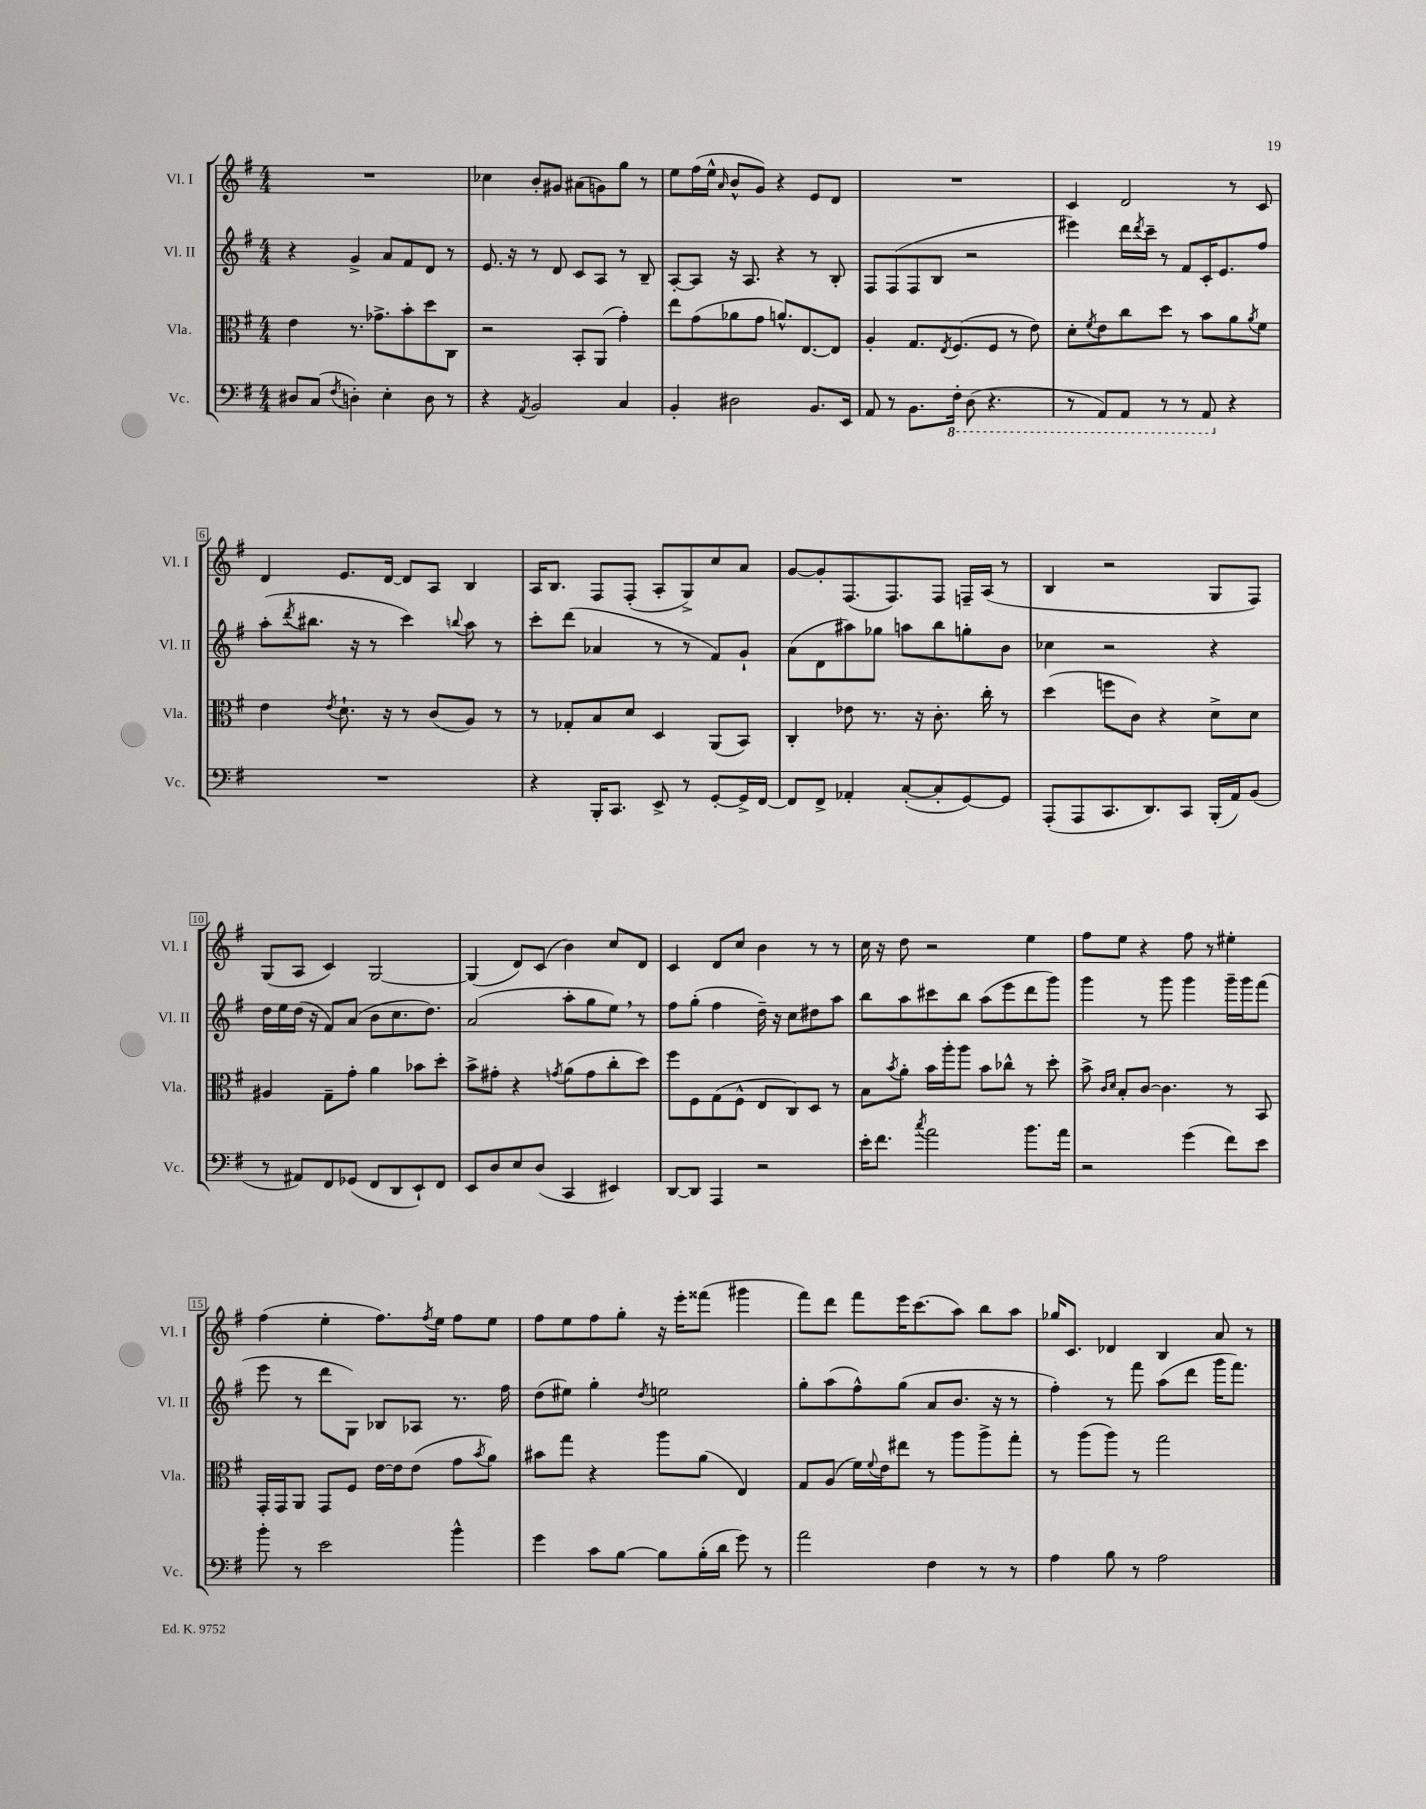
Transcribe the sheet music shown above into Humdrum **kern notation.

**kern	**kern	**kern	**kern
*part4	*part3	*part2	*part1
*staff4	*staff3	*staff2	*staff1
*I"Vc.	*I"Vla.	*I"Vl. II	*I"Vl. I
*I'Vc.	*I'Vla.	*I'Vl. II	*I'Vl. I
*clefF4	*clefC3	*clefG2	*clefG2
*k[f#]	*k[f#]	*k[f#]	*k[f#]
*M4/4	*M4/4	*M4/4	*M4/4
=1	=1	=1	=1
8D#X/L	4e\	4r	1r
(8C/J	.	.	.
8qF#/	.	.	.
4Dn'\)	8.r	4g^/	.
.	8.g-X^\L	.	.
4E'\	.	8a/L	.
.	8b'\	8f#/	.
8D\	8dd\	8d/J	.
8r	8C\J	8r	.
=2	=2	=2	=2
4r	2r	8.e/	4cc-X\
.	.	16r	.
8qAA/	.	.	.
2BB/	.	8r	8b'/L
.	.	8d/	8g#X/J
.	8BB'/L	8c/L	(8a#X\L
.	(8AA/J	8A/J	8gn\)
4C/	4g'\)	8r	8gg\J
.	.	8B~/	8r
=3	=3	=3	=3
4BB'/	8ee\L	[8A'/L	8ee\L
.	(8g\	8A/J]	(16ff#\L
.	.	.	16ee^^\JJ
.	.	.	16qqa/
2D#X\	8a-X\	16r	8b^^/L
.	.	8.A/	.
.	8g\J	.	8g/J)
.	8.an^^/L)	4r	4r
.	[8.E/	.	.
8.BB/L	.	8r	8e/L
.	8E/J]	8B'/	8d/J
16EE/Jk	.	.	.
=4	=4	=4	=4
8AA/	4A'/	8F#/L	1r
8r	.	(8F#/	.
8.BB\L	8.G/L	8F#/	.
.	.	8B/J	.
.	8qE/	.	.
*8ba	*	*	*
16FF#'\Jk	(8.F#/	.	.
(8DD\	.	2r	.
4.r	8F#/J	.	.
.	8r	.	.
.	8e\)	.	.
=5	=5	=5	=5
8r	8d'\L	4eee#X\)	4c/
.	8qf#/	.	.
8AAA/L)	8e\	.	.
8AAA/J	8cc\	16ddd\LL	2d/
.	.	8qddd/	.
.	.	16ccc~\JJ	.
8r	8dd\J	8r	.
8r	8r	8f#/L	.
8AAA/	8b\L	16c'/K	.
.	.	8.e/	.
*X8ba	*	*	*
4r	8a\	.	8r
.	8qa/	.	.
.	8f#\J	8ff#/J	8c/
!!LO:LB:g=z
=6	=6	=6	=6
1r	4e\	(8aa'\L	4d/
.	.	8qddd/	.
.	.	8.bb#X\J	.
.	8qe/	.	.
.	8.d`\	.	8.e/L
.	.	16r	.
.	.	8r	.
.	16r	.	[16d/Jk
.	8r	4ccc\)	8d/L]
.	(8c/L	.	8A/J
.	.	8qqbbn/	.
.	8A/J)	8aa\	4B/
.	8r	8r	.
=7	=7	=7	=7
4r	8r	8ccc'\L	16A/KL
.	.	.	8.B/J
.	8G-X'/L	(8ddd\J	.
16BBB'/KL	8B/	4a-X/	8F#/L
8.CC/J	.	.	.
.	8d/J	.	(8F#'/J
8EE^/	4D/	8r	8A'/L
8r	.	8r	8G^/)
[8GG'/L	(8AA/L	8f#/L)	8cc/
16GG^/L]	8BB/J)	8g`/J	8a/J
[16FF#/JJ	.	.	.
=8	=8	=8	=8
8FF#/L]	4C'/	(8a\L	[8g/L
8FF#^/J	.	8d\	8g'/]
4AA-X'/	8e-X\	8aa#X\)	(8.F#/
.	8.r	8gg-X\J	.
.	.	.	8.F#/)
([8C'/L	.	8aan\L	.
.	16r	.	.
8C'/]	8.c'\	8bb\	8F#/J
[8GG/)	.	8ggn'\	16Fn~/LL
.	16cc'\	.	(16A/JJ
8GG/J]	8r	8b\J	8r
=9	=9	=9	=9
(8AAA'/L	(4dd\	4cc-X\	4B/
8AAA/	.	.	.
8.CC/	8ffn\L	2r	2r
.	8c\J)	.	.
8.DD/)	.	.	.
.	4r	.	.
8CC/J	.	.	.
(16BBB'/LL	8d^\L	4r	8G/L
16AA/J)	.	.	.
(8BB/J	8d\J	.	8F#/J)
!!LO:LB:g=z
=10	=10	=10	=10
8r	4A#X/	16dd\LL	(8G/L
.	.	16ee\	.
8AA#X/L)	.	(16dd\JJ	8A/J
.	.	16r	.
8FF#/	8G~\L	8f#/L)	4c/)
(8GG-X/J	8g'\J	(8a/J	.
8FF#/L	4a\	8b\L	[2G/
8DD/	.	8.cc\	.
8EE`/)	8b-X\L	.	.
.	.	8.dd\J)	.
8FF#/J	8dd'\J	.	.
=11	=11	=11	=11
8EE/L	8b^\L	(2a/	(4G/]
8D/	8g#X'\J	.	.
8E/	4r	.	8d/L)
(8D/J	.	.	(8c/J
.	8qgn/	.	.
4CC/	(8a\L	8aa'\L	4b\)
.	8g\	8gg\	.
4EE#X/)	8cc'\	8ee,\J)	8cc/L
.	8dd\J)	8r	8d/J
=12	=12	=12	=12
[8DD/L	8ff#\L	8ff#\L	4c/
8DD/J]	8F#\	(8gg'\J	.
4AAA/	(8G\	4ff#\	8d/L
.	8F#^^\J	.	8cc/J
2r	8E/L	16dd~\)	4b\
.	.	16r	.
.	8C/)	8cc\L	.
.	8D/J	8dd#X\	8r
.	8r	8aa\J	8r
=13	=13	=13	=13
16e'\KL	8B\L	8bb\L	16cc\
8.f#\J	.	.	16r
.	8qb/	.	.
.	8a'\J	8aa\	8dd\
8qcc/	.	.	.
2a\	16b\LL	8ccc#X\	2r
.	16aa'\J	.	.
.	8aa\J	8bb\J	.
.	8b\L	(8aa\L	.
.	8cc-X^^\J	8eee\	.
8.b\L	8r	8ddd\	4ee\
.	8dd'\	8ggg\J)	.
16a\Jk	.	.	.
=14	=14	=14	=14
2r	8b^\	4ggg\	8ff#\L
.	16qqc/LL	.	.
.	16qqd/JJ	.	.
.	8B'/L	.	8ee\J
.	[8c/J	8r	4r
.	4.c\]	8ggg\	.
(4g\	.	4ggg\	8ff#\
.	.	.	8r
8f#\L)	8r	16ggg~\LL	4ee#X'\
.	.	16ggg\J	.
8e\J	8BB/	(8fff#\J	.
!!LO:LB:g=z
=15	=15	=15	=15
8b'\	16GG'/LL	8eee\	(4ff#\
.	16GG/J	.	.
8r	8AA/J	8r	.
2e\	8GG/L	8ddd\L	4ee'\
.	8F#/J	8G\J)	.
.	[16e\LL	8B-X/L	8.ff#\L)
.	16e\J]	.	.
.	(8e\J	8A-X/J	.
.	.	.	8qff#/
.	.	.	16ee\Jk
4b^^\	8g\L	8.r	8ff#\L
.	8qb/	.	.
.	8a\J)	.	8ee\J
.	.	16ff#\	.
=16	=16	=16	=16
4g\	8b#X\L	(8dd\L	8ff#\L
.	8gg\J	8ee#X\J)	8ee\
8c\L	4r	4gg'\	8ff#\
[8B\J	.	.	8gg'\J
.	.	8qdd/	.
8B\L]	8aa\L	2een\	16r
.	.	.	16eee'\KL
(16B'\L	(8a\J	.	(8fff##X\J
16d\JJ	.	.	.
8g\)	4E/)	.	4ggg#X\
8r	.	.	.
=17	=17	=17	=17
2a\	8G/L	8gg'\L	8fff#\L)
.	(8A/J	(8aa\	8ddd\J
.	16f#\LL)	8ff#^^\)	8fff#\L
.	8qqf#/	.	.
.	16e\J	.	.
.	8ee#X\J	(8gg\J	16eee\K
.	.	.	(8.ccc\
4F#\	8r	8a/L	.
.	8aa\L	8.b/J	8aa\J)
8r	8aa^\	.	8bb\L
.	.	16r	.
8r	8gg'\J	8r	8aa\J
=18	=18	=18	=18
4A\	8r	4ff#'\)	16gg-X/KL
.	.	.	8.c/J
.	(8aa\L	.	.
8B\	8aa\J)	8r	4d-X/
8r	8r	8fff#\	.
2A\	2gg\	(8aa\L	4B/
.	.	8ddd\J	.
.	.	16ggg\KL	8a/
.	.	8.fff#\J)	.
.	.	.	8r
==	==	==	==
*-	*-	*-	*-
